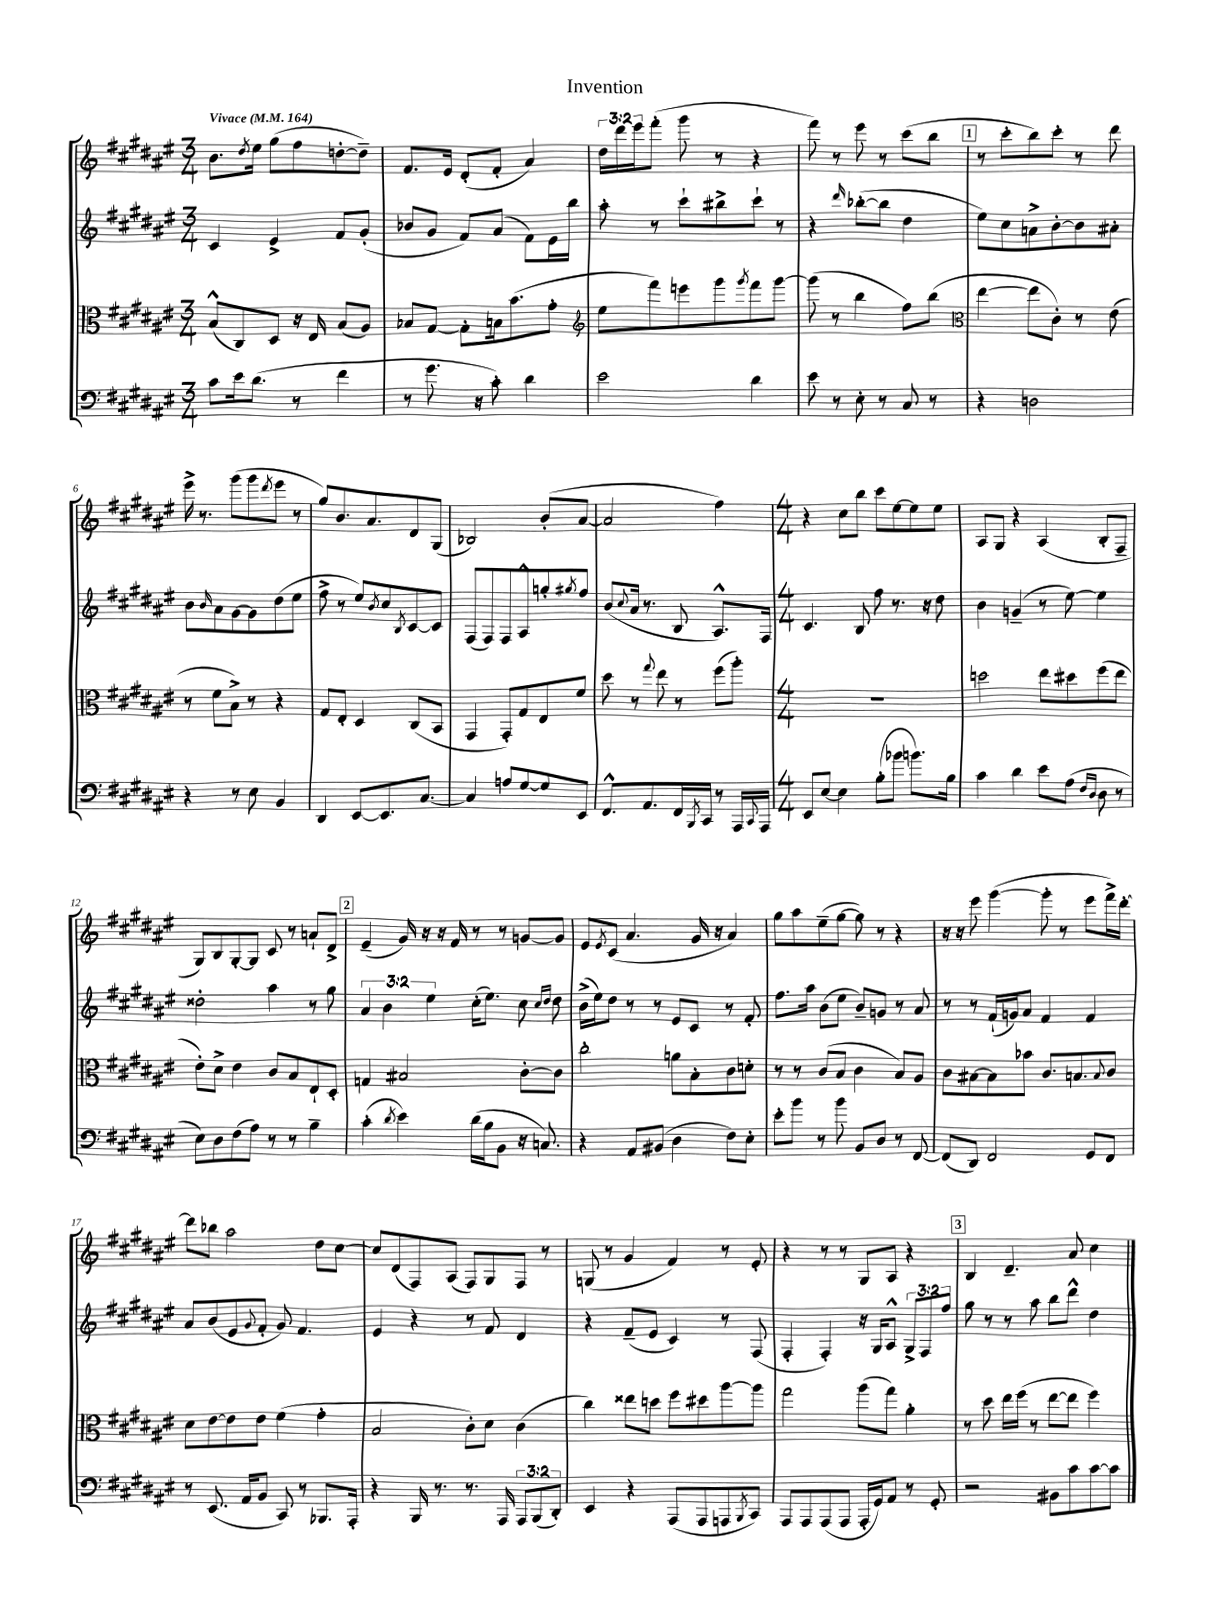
\header { title = "Invention" }
<<
\new StaffGroup <<
\new Staff = "s0" {
    \clef treble \key fis \major \numericTimeSignature \time 3/4 \override Staff.TupletNumber.text = #tuplet-number::calc-fraction-text \tempo "Vivace" 4 = 164
    b'8. \acciaccatura { dis''8 } eis''16 gis''8( fis''8 d''8~-. d''8--) |
    fis'8. eis'16 dis'8-.( fis'8-. ais'4) |
    \tuplet 3/2 { dis''16 dis'''16 eis'''16 } fis'''8-.( gis'''8 r8 r4 |
    fis'''8) r8 eis'''8 r8 cis'''8( b''8 |
    \mark \markup { \box "1" } r8 cis'''8-. b''8) cis'''8-. r8 dis'''8 |
    eis'''16-> r8. gis'''8( gis'''8 \acciaccatura { dis'''8 } eis'''8 r8 |
    gis''8) b'8. ais'8. dis'8 gis8( |
    bes2) b'8-.( ais'8~ |
    ais'2 fis''4) |
    \numericTimeSignature \time 4/4 r4 cis''8 b''8 cis'''8 eis''8~ eis''8 eis''8 |
    ais8 gis8 r4 ais4( b8-. fis8-- |
    gis8) b8 gis8~-. gis8 cis'8 r8 a'8-! dis'8-> |
    \mark \markup { \box "2" } eis'4--( gis'16) r16 r16 fis'16 r8 r8 g'8~ g'8 |
    eis'8 \acciaccatura { eis'8 } cis'8( ais'4. gis'16 r16 ais'4) |
    gis''8 ais''8 eis''8--( gis''8~ gis''8) r8 r4 |
    r16 r16 eis'''8 gis'''4~( gis'''8-. r8 eis'''8 fis'''16->) dis'''16~-. |
    dis'''8 bes''8 ais''2 dis''8 cis''8~ |
    cis''8 dis'8( fis8) ais8( fis8) gis8 fis8 r8 |
    g8( r8 gis'4 fis'4) r8 eis'8-. |
    r4 r8 r8 gis8 ais8 r4 |
    \mark \markup { \box "3" } b4 dis'4.-- ais'8 cis''4 \bar "|." |
}
\new Staff = "s1" {
    \clef treble \key fis \major \numericTimeSignature \time 3/4 \override Staff.TupletNumber.text = #tuplet-number::calc-fraction-text
    cis'4 eis'4-> fis'8 gis'8-.( |
    bes'8 gis'8 fis'8) ais'8( fis'8) eis'16 b''16 |
    ais''8-. r8 cis'''8-! bis''8-> cis'''8-! r8 |
    r4 \grace { dis'''16 } bes''8~-.( bes''8 dis''4 |
    \mark \markup { \box "1" } eis''8) cis''8 a'8-> b'8~-. b'8 ais'8-. |
    b'8 \grace { b'16 } ais'8 gis'8~ gis'8 dis''8( eis''8 |
    fis''8-> r8 eis''8) \acciaccatura { b'8 } cis''8 \acciaccatura { b8 } cis'8~ cis'8 |
    fis8( fis8) fis8 ais8-^ g''8-. \acciaccatura { gis''8 } fis''8 |
    b'8( \appoggiatura { cis''8 } ais'16 r8. b8 ais8.-^) fis16 |
    \numericTimeSignature \time 4/4 cis'4. b8 fis''8 r8. r16 dis''8 |
    b'4 g'4--( r8 eis''8~) eis''4 |
    disis''2-. ais''4 r8 gis''8 |
    \mark \markup { \box "2" } \tuplet 3/2 { ais'4 b'4 eis''4 } cis''16-.( eis''8.) cis''8 \grace { cis''16 dis''16 } dis''8 |
    b'16->( eis''16) dis''8 r8 r8 eis'8 cis'8 r8 fis'8-. |
    fis''8. ais''16 b'8( eis''8 b'8--) g'8 r8 ais'8 |
    r8 r8 fis'16-!( g'16) ais'8 fis'4 fis'4 |
    ais'8 b'8( eis'8 \appoggiatura { gis'8 } fis'8-. gis'8) fis'4. |
    eis'4 r4 r8 fis'8 dis'4 |
    r4 fis'8--( eis'8 cis'4) r8 fis8( |
    fis4-. fis4-.) r16 gis16 ais8-^ \tuplet 3/2 { gis8-> fis8 fis''8 } |
    \mark \markup { \box "3" } gis''8 r8 r8 ais''8 b''8 dis'''8-^ dis''4 \bar "|." |
}
\new Staff = "s2" {
    \clef alto \key fis \major \numericTimeSignature \time 3/4
    b8-^( cis8) dis8 r16 eis16 b8( ais8) |
    bes8 gis8~ gis8-. b16 b'8.( gis'8-. |
    \clef treble eis''8 fis'''8) e'''8 gis'''8 \acciaccatura { gis'''8 } fis'''8 gis'''8~ |
    gis'''8( r8 b''4 fis''8) b''8( |
    \mark \markup { \box "1" } \clef alto eis''4~ eis''8 cis'8-.) r8 eis'8( |
    r8 fis'8 b8->) r8 r4 |
    gis8 eis8-. dis4 cis8( b,8 |
    gis,4 gis,8-.) gis8 eis8 fis'8 |
    dis''8 r8 \appoggiatura { gis''8 } eis''8 r8 fis''8( ais''8-.) |
    \numericTimeSignature \time 4/4 R1 |
    d''2 eis''8 dis''8 fis''8( eis''8 |
    eis'8-.) dis'8-> eis'4 cis'8 b8 eis8-! dis8-. |
    \mark \markup { \box "2" } g4 bis2 cis'8~-. cis'8 |
    cis''2-. a'8 b8-. cis'8 d'8-. |
    r8 r8 cis'8( b8 cis'4 b8) ais8 |
    cis'8 bis8~ bis8 bes'8 cis'8. b8. \appoggiatura { b8 } cis'8 |
    dis'8 eis'8~ eis'8 eis'8 fis'4( gis'4-. |
    b2 cis'8-.) dis'8 cis'4( |
    cis''4) eisis''8 d''8 fis''8 dis''8 ais''8~ ais''8 |
    gis''2 ais''8( gis''8) ais'4-. |
    \mark \markup { \box "3" } r8 dis''8 eis''16 fis''16( r8 eis''8~ eis''8 fis''4) \bar "|." |
}
\new Staff = "s3" {
    \clef bass \key fis \major \numericTimeSignature \time 3/4 \override Staff.TupletNumber.text = #tuplet-number::calc-fraction-text
    cis'8 eis'16 dis'8.( r8 fis'4 |
    r8 gis'8. r16 cis'8-.) dis'4 |
    eis'2 dis'4 |
    eis'8 r8 eis8-. r8 cis8 r8 |
    \mark \markup { \box "1" } r4 d2 |
    r4 r8 eis8 b,4 |
    dis,4 eis,8~ eis,8. cis8.~ |
    cis4 a8 gis8~ gis8 eis,8 |
    fis,8.-^ ais,8. fis,16 \acciaccatura { b,,8 } cis,16 r8 ais,,16 \appoggiatura { cis,8 } ais,,16 |
    \numericTimeSignature \time 4/4 eis,8 eis8~ eis4 b8-.( bes'8 b'8.) b16 |
    cis'4 dis'4 eis'8 ais8( \grace { fis16 dis16 } dis8 r8 |
    eis8) dis8 fis8( ais8) r8 r8 b4-- |
    \mark \markup { \box "2" } cis'4-.( \acciaccatura { dis'8 } eis'4) dis'16( b16 b,8 r16 c8.) |
    r4 ais,8 bis,8( dis4 fis8) eis8-. |
    eis'8-. b'8 r8 b'8 b,8 dis8 r8 fis,8~ |
    fis,8( dis,8) fis,2 gis,8 fis,8 |
    r8 eis,8.( ais,16 b,8 cis,8) r8 bes,,8. ais,,16-. |
    r4 b,,16 r8. r8. ais,,16 \tuplet 3/2 { ais,,8 b,,8( dis,8-.) } |
    eis,4 r4 ais,,8( ais,,8 a,,8 \acciaccatura { b,,8 } cis,8) |
    ais,,8 ais,,8 ais,,8( ais,,8 ais,,16-. gis,16) ais,8 r8 gis,8-. |
    \mark \markup { \box "3" } r2 bis,8 cis'8 cis'8~ cis'8 \bar "|." |
}
>>
>>
